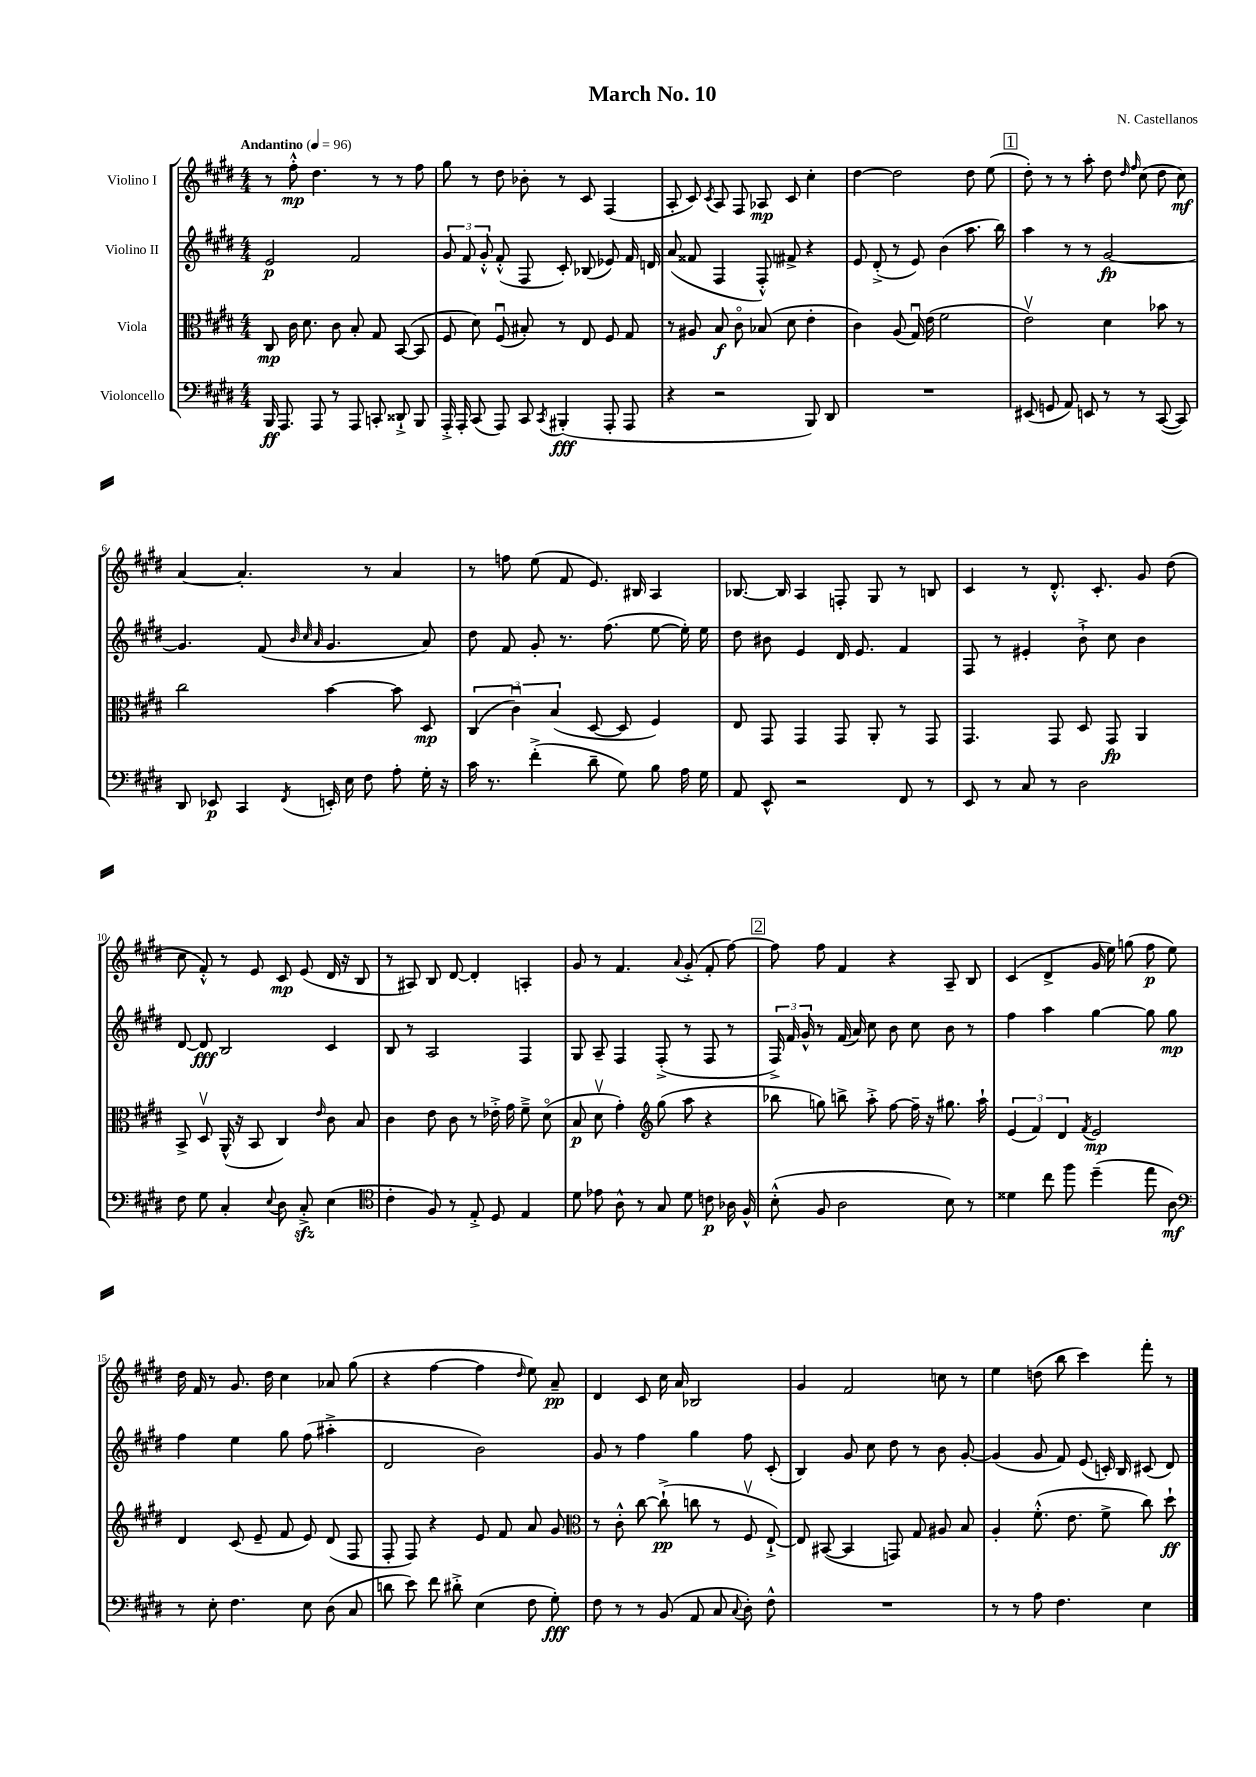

**kern	**dynam	**kern	**dynam	**kern	**dynam	**kern	**dynam
*part4	*part4	*part3	*part3	*part2	*part2	*part1	*part1
*staff4	*staff4	*staff3	*staff3	*staff2	*staff2	*staff1	*staff1
*I"Violoncello	*	*I"Viola	*	*I"Violino II	*	*I"Violino I	*
*clefF4	*	*clefC3	*	*clefG2	*	*clefG2	*
*k[f#c#g#d#]	*	*k[f#c#g#d#]	*	*k[f#c#g#d#]	*	*k[f#c#g#d#]	*
*M4/4	*	*M4/4	*	*M4/4	*	*M4/4	*
*MM96	*	*MM96	*	*MM96	*	*MM96	*
=1	=1	=1	=1	=1	=1	=1	=1
!	!	!	!	!	!	!LO:TX:a:B:t=Andantino	!
16BBB/	ff	8C#/	mp	2e/	p	8r	.
8.AAA/	.	.	.	.	.	.	.
.	.	16c#\	.	.	.	8ff#'^^\	mp
.	.	8.d#\	.	.	.	.	.
8AAA/	.	.	.	.	.	4.dd#\	.
8r	.	8c#\	.	.	.	.	.
8AAA/	.	8B'/	.	2f#/	.	.	.
8CCn'/	.	8G#/	.	.	.	8r	.
8DD##X`^/	.	([8BB/	.	.	.	8r	.
8BBB/	.	8BB/]	.	.	.	8ff#\	.
=2	=2	=2	=2	=2	=2	=2	=2
16AAA'^/	.	8F#/	.	12g#/	.	8gg#\	.
16AAA'/	.	.	.	.	.	.	.
.	.	.	.	12f#/	.	.	.
(8CC#/	.	8d#\)	.	.	.	8r	.
.	.	.	.	12g#'^^/	.	.	.
8AAA/)	.	(8F#u/	.	(8f#'^^/	.	8dd#\	.
8CC#/	.	8B#X'/)	.	8F#/	.	8b-X'\	.
8qCC#/	.	.	.	.	.	.	.
(4BBB#X'/	fff	8r	.	8c#'/)	.	8r	.
.	.	8E/	.	(8B-X/	.	8c#/	.
8AAA'/	.	8F#/	.	8e-X/)	.	(4F#/	.
8AAA/	.	8G#/	.	16f#/	.	.	.
.	.	.	.	16dn/	.	.	.
=3	=3	=3	=3	=3	=3	=3	=3
4r	.	8r	.	(8a/	.	8A'/	.
.	.	8A#X/	.	8f##X/	.	8c#/)	.
.	.	.	.	.	.	8qc#/	.
2r	.	8B/	f	4F#/	.	8A/	.
.	.	8c#\	.	.	.	8F#/	.
.	.	(8B-X/	.	8F#'^^/)	.	8A-X/	mp
.	.	8d#\	.	8f#X^/	.	8c#/	.
8BBB/)	.	4e'\	.	4r	.	4cc#'\	.
8DD#/	.	.	.	.	.	.	.
=4	=4	=4	=4	=4	=4	=4	=4
1r	.	4c#\)	.	8e/	.	[4dd#\	.
.	.	.	.	(8d#'^/	.	.	.
.	.	(8A/	.	8r	.	2dd#\]	.
.	.	16G#u/)	.	8e/)	.	.	.
.	.	(16e\	.	.	.	.	.
.	.	2f#\	.	(4b\	.	.	.
.	.	.	.	8.aa\	.	8dd#\	.
.	.	.	.	.	.	(8ee\	.
.	.	.	.	16bb\)	.	.	.
!!LO:REH:place=s1:t=1
=5	=5	=5	=5	=5	=5	=5	=5
(8EE#X/	.	2ev\)	.	4aa\	.	8dd#'\)	.
8GGn/	.	.	.	.	.	8r	.
8AA/)	.	.	.	8r	.	8r	.
8EEn/	.	.	.	8r	.	8aa'\	.
8r	.	4d#\	.	[2g#/	fp	8dd#\	.
.	.	.	.	.	.	16qqdd#/	.
.	.	.	.	.	.	16qqff#/	.
8r	.	.	.	.	.	(8cc#\	.
([8CC#/	.	8b-X\	.	.	.	8dd#\	.
8CC#/])	.	8r	.	.	.	8cc#\)	mf
!!LO:LB:g=z
=6	=6	=6	=6	=6	=6	=6	=6
8DD#/	.	2cc#\	.	4.g#/]	.	[4a/	.
8EE-X/	p	.	.	.	.	.	.
4CC#/	.	.	.	.	.	4.a'/]	.
.	.	.	.	(8f#/	.	.	.
.	.	.	.	32qqb/	.	.	.
.	.	.	.	32qqcc#/	.	.	.
8qFF#/	.	.	.	32qqa/	.	.	.
16EEn'/	.	[4b\	.	4.g#/	.	.	.
16E\	.	.	.	.	.	.	.
8F#\	.	.	.	.	.	8r	.
8A'\	.	8b\]	.	.	.	4a/	.
16G#'\	.	8D#/	mp	8a/)	.	.	.
16r	.	.	.	.	.	.	.
=7	=7	=7	=7	=7	=7	=7	=7
16c#\	.	(6C#/	.	8dd#\	.	8r	.
8.r	.	.	.	.	.	.	.
.	.	.	.	8f#/	.	8ffn\	.
.	.	6c#u\)	.	.	.	.	.
(4f#'^\	.	.	.	8g#'/	.	(8ee\	.
.	.	(6B/	.	.	.	.	.
.	.	.	.	8.r	.	8f#/	.
8d#~\	.	[8D#/	.	.	.	8.e/)	.
.	.	.	.	(8.ff#\	.	.	.
8G#\)	.	8D#/]	.	.	.	.	.
.	.	.	.	.	.	16B#X/	.
8B\	.	4F#/)	.	[8ee\	.	4A/	.
16A\	.	.	.	16ee'\])	.	.	.
16G#\	.	.	.	16ee\	.	.	.
=8	=8	=8	=8	=8	=8	=8	=8
8AA/	.	8E/	.	8dd#\	.	[8.B-X/	.
8EE^^/	.	8GG#/	.	8b#X\	.	.	.
.	.	.	.	.	.	16B-/]	.
2r	.	4GG#/	.	4e/	.	4A/	.
.	.	8GG#/	.	16d#/	.	8Fn'/	.
.	.	.	.	8.e/	.	.	.
.	.	8AA'/	.	.	.	8G#/	.
8FF#/	.	8r	.	4f#/	.	8r	.
8r	.	8GG#/	.	.	.	8Bn/	.
=9	=9	=9	=9	=9	=9	=9	=9
8EE/	.	4.GG#/	.	8F#/	.	4c#/	.
8r	.	.	.	8r	.	.	.
8C#/	.	.	.	4e#X'/	.	8r	.
8r	.	8GG#/	.	.	.	8.d#'^^/	.
2D#\	.	8D#/	.	8b`^\	.	.	.
.	.	.	.	.	.	8.c#'/	.
.	.	8GG#/	fp	8cc#\	.	.	.
.	.	4AA/	.	4b\	.	8g#/	.
.	.	.	.	.	.	(8dd#\	.
!!LO:LB:g=z
=10	=10	=10	=10	=10	=10	=10	=10
8F#\	.	8BB^/	.	[8d#/	.	8cc#\	.
8G#\	.	8D#v/	.	8d#/]	fff	8f#'^^/)	.
4C#'/	.	(16AA^^/	.	2B/	.	8r	.
.	.	16r	.	.	.	.	.
.	.	8BB/	.	.	.	8e/	.
8qqE/	.	.	.	.	.	.	.
8D#\	.	4C#/)	.	.	.	8c#/	mp
8C#zz'^/	.	.	.	.	.	(8e/	.
.	.	16qqe/	.	.	.	.	.
(4E\	.	8c#\	.	4c#/	.	16d#/	.
.	.	.	.	.	.	16r	.
.	.	8B/	.	.	.	8B/	.
=11	=11	=11	=11	=11	=11	=11	=11
*clefC4	*	*	*	*	*	*	*
4c#'\	.	4c#\	.	8B/	.	8r	.
.	.	.	.	8r	.	8A#X/)	.
8F#/)	.	8e\	.	2A/	.	8B/	.
8r	.	8c#\	.	.	.	[8d#/	.
8E'^/	.	8r	.	.	.	4d#'/]	.
8D#/	.	16e-X'^\	.	.	.	.	.
.	.	16g#\	.	.	.	.	.
4E/	.	8f#~^\	.	4F#/	.	4An'/	.
.	.	(8d#\	.	.	.	.	.
=12	=12	=12	=12	=12	=12	=12	=12
8d#\	.	8B/	p	8G#/	.	8g#/	.
8e-X\	.	8d#v\	.	8A~/	.	8r	.
8A^^\	.	4g#'\)	.	4F#/	.	4.f#/	.
8r	.	.	.	.	.	.	.
*	*	*clefG2	*	*	*	*	*
8G#/	.	(8gg#\	.	(8F#'^/	.	.	.
.	.	.	.	.	.	8qqa/	.
8d#\	.	8aa\	.	8r	.	(8g#'^/	.
8cn\	p	4r	.	8F#/	.	8f#'/	.
16A-X\	.	.	.	8r	.	[8ff#\)	.
16F#^^/	.	.	.	.	.	.	.
!!LO:REH:place=s1:t=2
=13	=13	=13	=13	=13	=13	=13	=13
(8B'^^\	.	8bb-X\	.	24F#^/)	.	8ff#\]	.
.	.	.	.	24f#/	.	.	.
.	.	.	.	24g#^^/	.	.	.
8F#/	.	8ggn\)	.	8r	.	8ff#\	.
2A\	.	8bbn^\	.	(16f#/	.	4f#/	.
.	.	.	.	16a/)	.	.	.
.	.	8aa'^\	.	8cc#\	.	.	.
.	.	[8ff#\	.	8b\	.	4r	.
.	.	16ff#~\]	.	8cc#\	.	.	.
.	.	16r	.	.	.	.	.
8B\)	.	8.gg#X\	.	8b\	.	8A~/	.
8r	.	.	.	8r	.	8B/	.
.	.	16aa`\	.	.	.	.	.
=14	=14	=14	=14	=14	=14	=14	=14
4d##X\	.	(6e/	.	4ff#\	.	(4c#/	.
.	.	6f#/)	.	.	.	.	.
8cc#\	.	.	.	4aa\	.	4d#^/	.
.	.	6d#/	.	.	.	.	.
8ff#\	.	.	.	.	.	.	.
.	.	8qf#/	.	.	.	.	.
(4dd#~\	.	2e/	mp	[4gg#\	.	16g#/	.
.	.	.	.	.	.	16ee\)	.
.	.	.	.	.	.	(8ggn\	.
8ee\	.	.	.	8gg#\]	.	8ff#\	p
8A\)	mf	.	.	8gg#\	mp	8ee\)	.
!!LO:LB:g=z
=15	=15	=15	=15	=15	=15	=15	=15
*clefF4	*	*	*	*	*	*	*
8r	.	4d#/	.	4ff#\	.	16dd#\	.
.	.	.	.	.	.	16f#/	.
8E'\	.	.	.	.	.	8r	.
4.F#\	.	(8c#/	.	4ee\	.	8.g#/	.
.	.	8e~/	.	.	.	.	.
.	.	.	.	.	.	16dd#\	.
.	.	8f#/	.	8gg#\	.	4cc#\	.
8E\	.	8e/)	.	(8ff#\	.	.	.
(8D#\	.	(8d#/	.	4aa#X'^\	.	8a-X/	.
8C#/	.	8F#/	.	.	.	(8gg#\	.
=16	=16	=16	=16	=16	=16	=16	=16
8dn\	.	8F#'/	.	2d#/	.	4r	.
8e\)	.	8F#/)	.	.	.	.	.
8f#\	.	4r	.	.	.	[4ff#\	.
8d#X'^\	.	.	.	.	.	.	.
(4E\	.	8e/	.	2b\)	.	4ff#\]	.
.	.	8f#/	.	.	.	.	.
.	.	.	.	.	.	16qqdd#/	.
8F#\	.	8a/	.	.	.	8ee\)	.
8G#'\)	fff	8g#/	.	.	.	8a~/	pp
=17	=17	=17	=17	=17	=17	=17	=17
*	*	*clefC3	*	*	*	*	*
8F#\	.	8r	.	8g#/	.	4d#/	.
8r	.	8c#'^^\	.	8r	.	.	.
8r	.	[8cc#\	.	4ff#\	.	8c#/	.
(8BB/	.	(8cc#`^\]	pp	.	.	16cc#\	.
.	.	.	.	.	.	16a/	.
8AA/	.	8ccn\	.	4gg#\	.	2B-X/	.
8C#/	.	8r	.	.	.	.	.
8qqC#/	.	.	.	.	.	.	.
8D#'\)	.	8F#v/	.	8ff#\	.	.	.
8F#^^\	.	[8E`^/)	.	(8c#'/	.	.	.
=18	=18	=18	=18	=18	=18	=18	=18
1r	.	8E/]	.	4B/)	.	4g#/	.
.	.	([8BB#X/	.	.	.	.	.
.	.	4BB#/]	.	8g#/	.	2f#/	.
.	.	.	.	8cc#\	.	.	.
.	.	8GGn/)	.	8dd#\	.	.	.
.	.	8G#/	.	8r	.	.	.
.	.	8A#X/	.	8b\	.	8ccn\	.
.	.	8B/	.	[8g#'/	.	8r	.
=19	=19	=19	=19	=19	=19	=19	=19
8r	.	4A'/	.	(4g#/]	.	4ee\	.
8r	.	.	.	.	.	.	.
8A\	.	(8.f#'^^\	.	8g#/	.	(8ddn\	.
4.F#\	.	.	.	8f#/)	.	8bb\	.
.	.	8.e\	.	.	.	.	.
.	.	.	.	(8e/	.	4ccc#\)	.
.	.	8f#^\	.	16cn'/)	.	.	.
.	.	.	.	16B/	.	.	.
4E\	.	8cc#\)	.	(8c#X/	.	8fff#'\	.
.	.	8dd#`\	ff	8d#/)	.	8r	.
==	==	==	==	==	==	==	==
*-	*-	*-	*-	*-	*-	*-	*-
